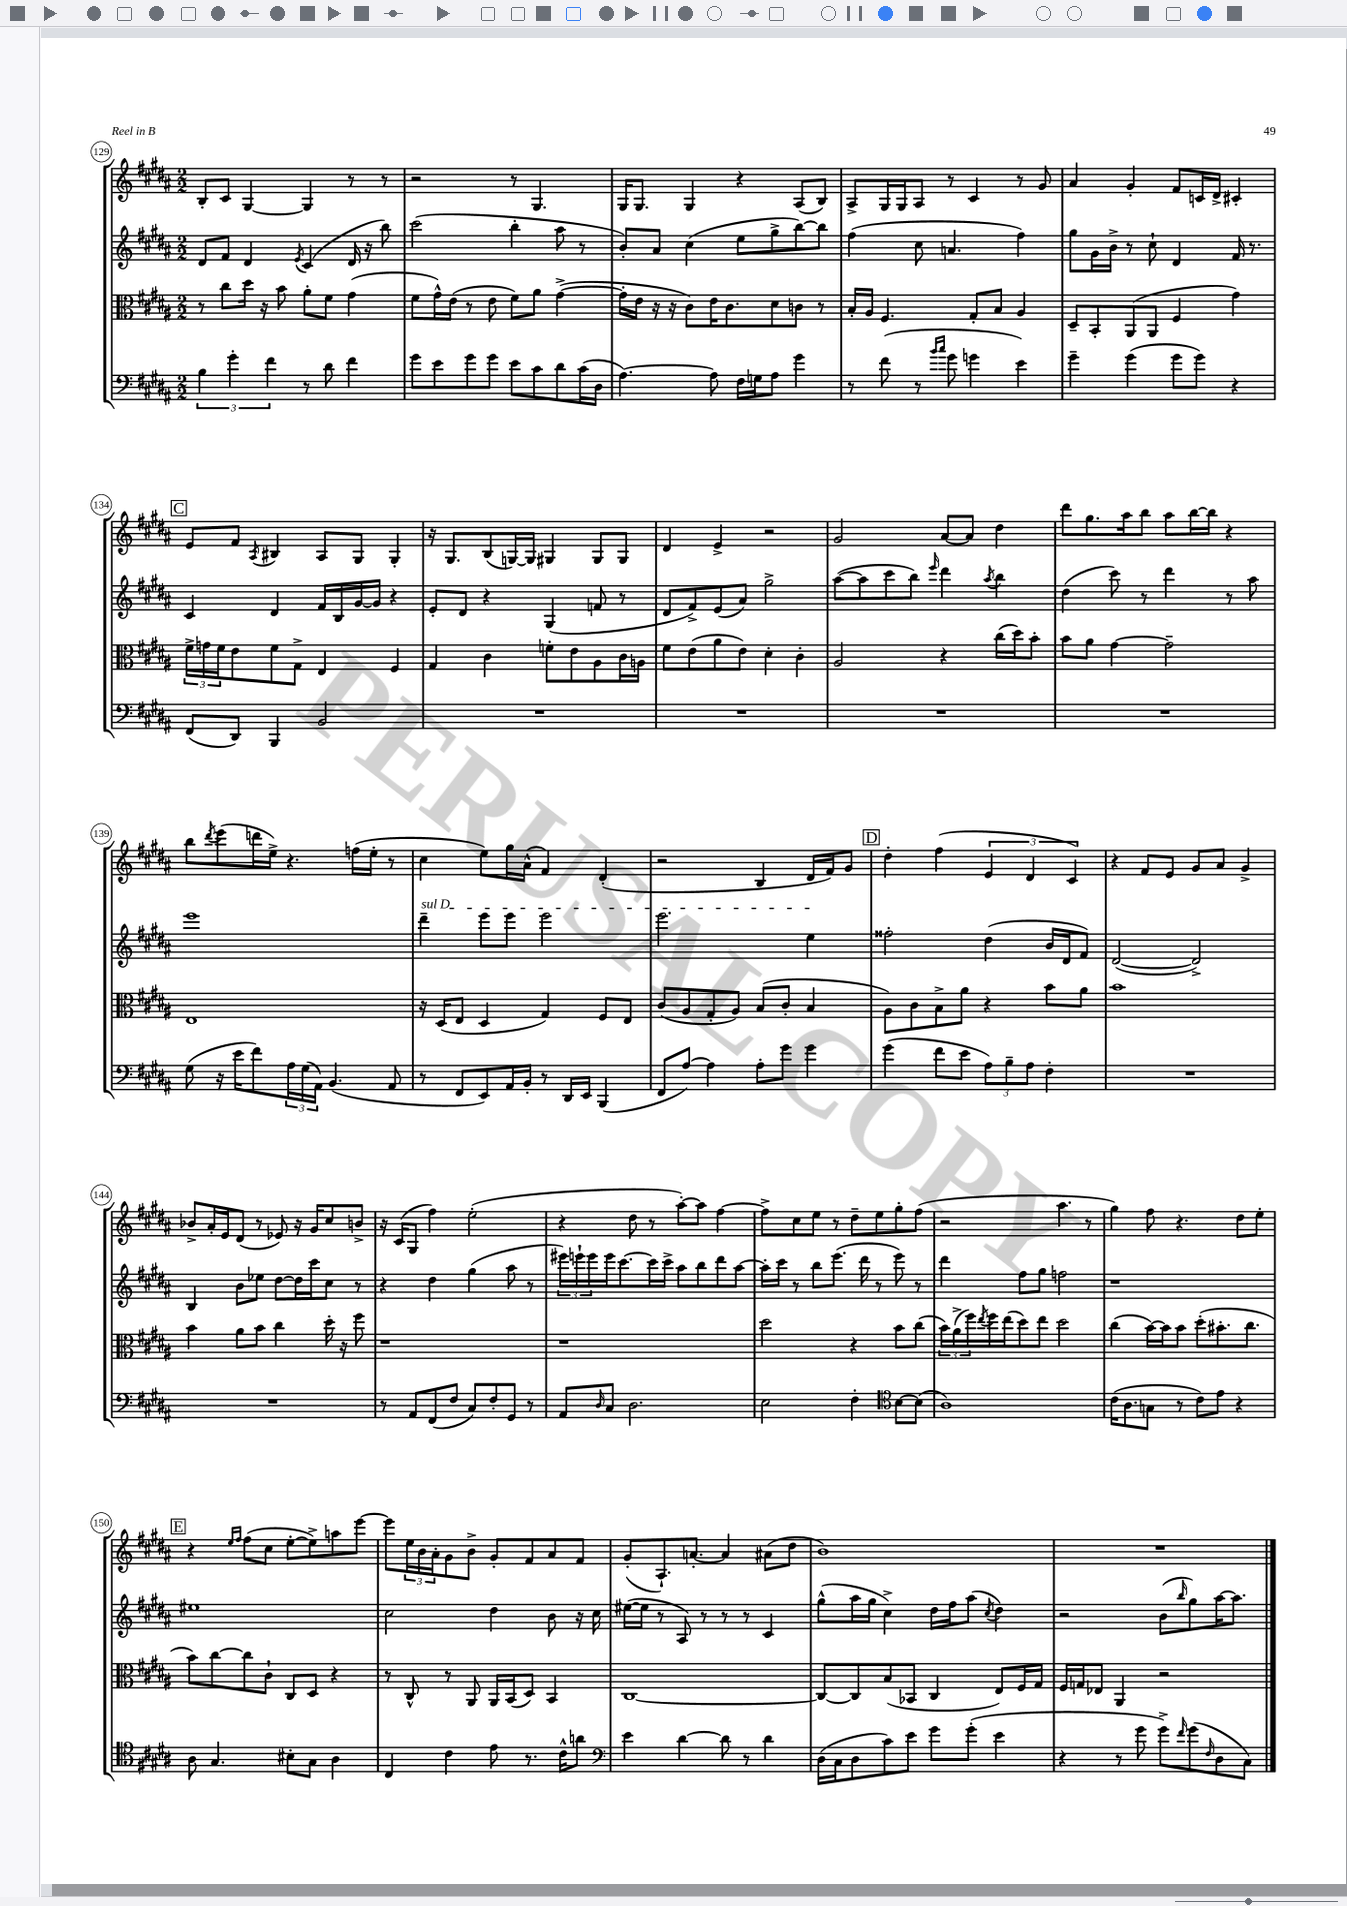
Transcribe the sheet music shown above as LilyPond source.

<<
\new StaffGroup <<
\new Staff = "s0" {
    \clef treble \key b \major \numericTimeSignature \time 2/2
    b8-. cis'8 gis4~ gis4 r8 r8 |
    r2 r8 gis4. |
    gis16 gis8. gis4 r4 ais8( b8) |
    ais8-> gis16 gis16 ais8 r8 cis'4 r8 gis'8 |
    ais'4 gis'4-. fis'8 c'16 dis'16-> cis'4-. |
    \mark \markup { \box "C" } e'8 fis'8 \acciaccatura { ais8 } bis4 ais8 gis8 gis4-. |
    r16 gis8. b8( g16~) g16 gis4 gis8 gis8 |
    dis'4 e'4-> r2 |
    gis'2 ais'8~ ais'8 dis''4 |
    dis'''8 gis''8. ais''16 b''8 ais''8 b''16~ b''16 r4 |
    b''8 \acciaccatura { dis'''8 } e'''8( d'''16 e''16->) r4. f''16( e''16-. r8 |
    cis''4 e''8) gis''16 ais'16-^( fis'4) dis'4-.( |
    r2 b4 dis'16 fis'16) gis'8 |
    \mark \markup { \box "D" } dis''4-. fis''4( \tuplet 3/2 { e'4 dis'4 cis'4) } |
    r4 fis'8 e'8 gis'8 ais'8 gis'4-> |
    bes'8-> ais'16-. e'16 dis'8( r8 ees'8) r16 gis'16 cis''8 b'8-> |
    r16 cis'16( gis8 fis''4) e''2-.( |
    r4 dis''8 r8 ais''8~-.) ais''8 fis''4~ |
    fis''8-> cis''8 e''8 r8 dis''8-- e''8 gis''8-. fis''8( |
    r2 ais''4. r8 |
    gis''4) fis''8 r4. dis''8 e''8-. |
    \mark \markup { \box "E" } r4 \grace { e''16 fis''16 } fis''8( cis''8 e''8~-. e''8->) a''8 e'''8~ |
    e'''8 \tuplet 3/2 { e''16 b'16 ais'16-. } gis'8 b'8-> gis'8-. fis'8 ais'8 fis'8 |
    gis'8-.( ais8.-!) a'8.~-. a'4 ais'8( dis''8 |
    b'1) |
    R1 \bar "|." |
}
\new Staff = "s1" {
    \clef treble \key b \major \numericTimeSignature \time 2/2
    dis'8 fis'8 dis'4 \acciaccatura { e'8 } cis'4( dis'16 r16 b''8) |
    cis'''2( b''4-. ais''8 r8 |
    b'8-.) ais'8 cis''4( e''8 gis''8-> b''8~) b''8 |
    fis''4( cis''8 a'4. fis''4) |
    gis''8 gis'16 b'16-> r8 cis''8-! dis'4 fis'16 r8. |
    \mark \markup { \box "C" } cis'4 dis'4 fis'16 b16 gis'16~ gis'16 r4 |
    e'8-. dis'8 r4 gis4( f'8 r8 |
    dis'8 fis'8->) e'8( ais'8) gis''2-> |
    ais''8~( ais''8 cis'''8 b''8) \grace { e'''16 } dis'''4 \acciaccatura { ais''8 } b''4 |
    dis''4( cis'''8) r8 dis'''4 r8 ais''8 |
    e'''1 |
    \once \override TextSpanner.bound-details.left.text = \markup { \italic "sul D" } dis'''4--\startTextSpan e'''8 e'''8 e'''2 |
    e'''2. e''4\stopTextSpan |
    \mark \markup { \box "D" } fisis''2-. dis''4( b'16 dis'16 fis'8) |
    dis'2~( dis'2->) |
    b4 b'8 ees''8 dis''8~ dis''16 cis'''16 cis''8 r8 |
    r4 dis''4 gis''4( ais''8 r8 |
    \tuplet 3/2 { eis'''16) e'''16-! e'''16 } e'''16 cis'''8.~ cis'''16 cis'''16-> ais''8 b''8 dis'''8 ais''8~ |
    ais''16-. cis'''16 r8 b''8 e'''8.( dis'''16 r8 e'''8) r8 |
    dis'''4 fis''8 gis''8 f''2 |
    r1 |
    \mark \markup { \box "E" } eis''1 |
    cis''2 dis''4 b'8 r16 cis''16 |
    eis''16~( eis''16 r8 ais8) r8 r8 r8 cis'4 |
    gis''8-^( ais''16 gis''16 cis''4->) dis''16 fis''16 ais''8( \acciaccatura { cis''8 } dis''4) |
    r2 b'8( \grace { b''16 } gis''8) ais''16~ ais''8. \bar "|." |
}
\new Staff = "s2" {
    \clef alto \key b \major \numericTimeSignature \time 2/2
    r8 cis''8 dis''16 r16 b'8 ais'8-. fis'8 gis'4( |
    fis'8 gis'16-^) e'16( r8 e'8 fis'8) ais'8 gis'4~->( |
    gis'16-. e'16 r16 r16 cis'8) e'16 cis'8. dis'8 c'8 r8 |
    b16-. ais16 fis4. gis8-. b8 ais4 |
    dis8-- b,8-. ais,8( ais,8 fis4 gis'4) |
    \mark \markup { \box "C" } \tuplet 3/2 { fis'16-> g'16 fis'16 } e'8 fis'8 gis8-> e4 fis4 |
    gis4 cis'4 f'8-. e'8 ais8 cis'16 a16 |
    fis'8 e'8( ais'8 e'8) dis'4-. cis'4-. |
    ais2 r4 cis''16( dis''16) b'8-. |
    b'8 ais'8 gis'4~ gis'2-- |
    e1 |
    r16 dis16( e8 dis4 gis4) fis8 e8 |
    cis'8( ais8 gis8-. ais8) b8( cis'8-. b4 |
    \mark \markup { \box "D" } ais8) cis'8 b8-> ais'8 r4 b'8 ais'8 |
    b'1 |
    b'4 ais'8 b'8 cis''4 dis''16-. r16 fis''8 |
    r1 |
    r1 |
    dis''2 r4 b'8 cis''8( |
    \tuplet 3/2 { b'16) ais'16->( fis''16) } \acciaccatura { e''8 } fis''16 e''16( dis''8) e''8 dis''2 |
    cis''4( b'16~) b'16 b'8 dis''8-.( bis'8.-. cis''8. |
    \mark \markup { \box "E" } b'8) cis''8~ cis''8 cis'8-! cis8 dis8 r4 |
    r8 cis8-^ r8 ais,8 ais,16 b,16( dis8) b,4 |
    cis1~ |
    cis8~ cis8 b8( bes,8 cis4 e8) fis16 gis16 |
    fis16 g16 ees8 ais,4 r2 \bar "|." |
}
\new Staff = "s3" {
    \clef bass \key b \major \numericTimeSignature \time 2/2
    \tuplet 3/2 { b4 gis'4-. fis'4 } r8 dis'8 fis'4 |
    gis'8 e'8 gis'8 gis'8 e'8 cis'8 dis'8 cis'16( dis16 |
    ais4.~) ais8 fis16 g16 ais8 gis'4 |
    r8 fis'8( r8 \grace { b'16 cis''16 } gis'8 g'4 e'4) |
    gis'4-- gis'4( gis'8 gis'8) r4 |
    \mark \markup { \box "C" } fis,8( dis,8) b,,4 b,2 |
    R1 |
    R1 |
    R1 |
    R1 |
    gis8( r16 e'16 fis'8) \tuplet 3/2 { ais16 gis16( ais,16) } b,4.( ais,8 |
    r8 fis,8 e,8) ais,16 b,16-. r8 dis,16 e,16 b,,4( |
    fis,8 ais8~) ais4 ais8-. gis'8 gis'4 |
    \mark \markup { \box "D" } gis'4( fis'8 e'8 \tuplet 3/2 { ais8) b8-- ais8 } fis4-. |
    R1 |
    R1 |
    r8 ais,8 fis,8( fis8 cis8) fis8-. gis,8 r8 |
    ais,8 \grace { dis16 } cis8 dis2. |
    e2 fis4-. \clef tenor b8~ b8( |
    ais1) |
    cis'16( ais8. g8 r8 cis'8) e'8 r4 |
    \mark \markup { \box "E" } ais8 gis4. bis8-. gis8 ais4 |
    cis4 cis'4 e'8 r8. cis'16-^ a'8 |
    \clef bass e'4 dis'4~ dis'8 r8 dis'4 |
    dis16( cis16 dis8 cis'8) e'8 gis'8 gis'8-.( e'4 |
    r4 r8 gis'8 gis'8->) \grace { fis'16 } gis'8( \grace { fis16 } dis8 cis8) \bar "|." |
}
>>
>>
\layout { \context { \Score currentBarNumber = #129 \override BarNumber.stencil = #(make-stencil-circler 0.1 0.3 ly:text-interface::print) } }
